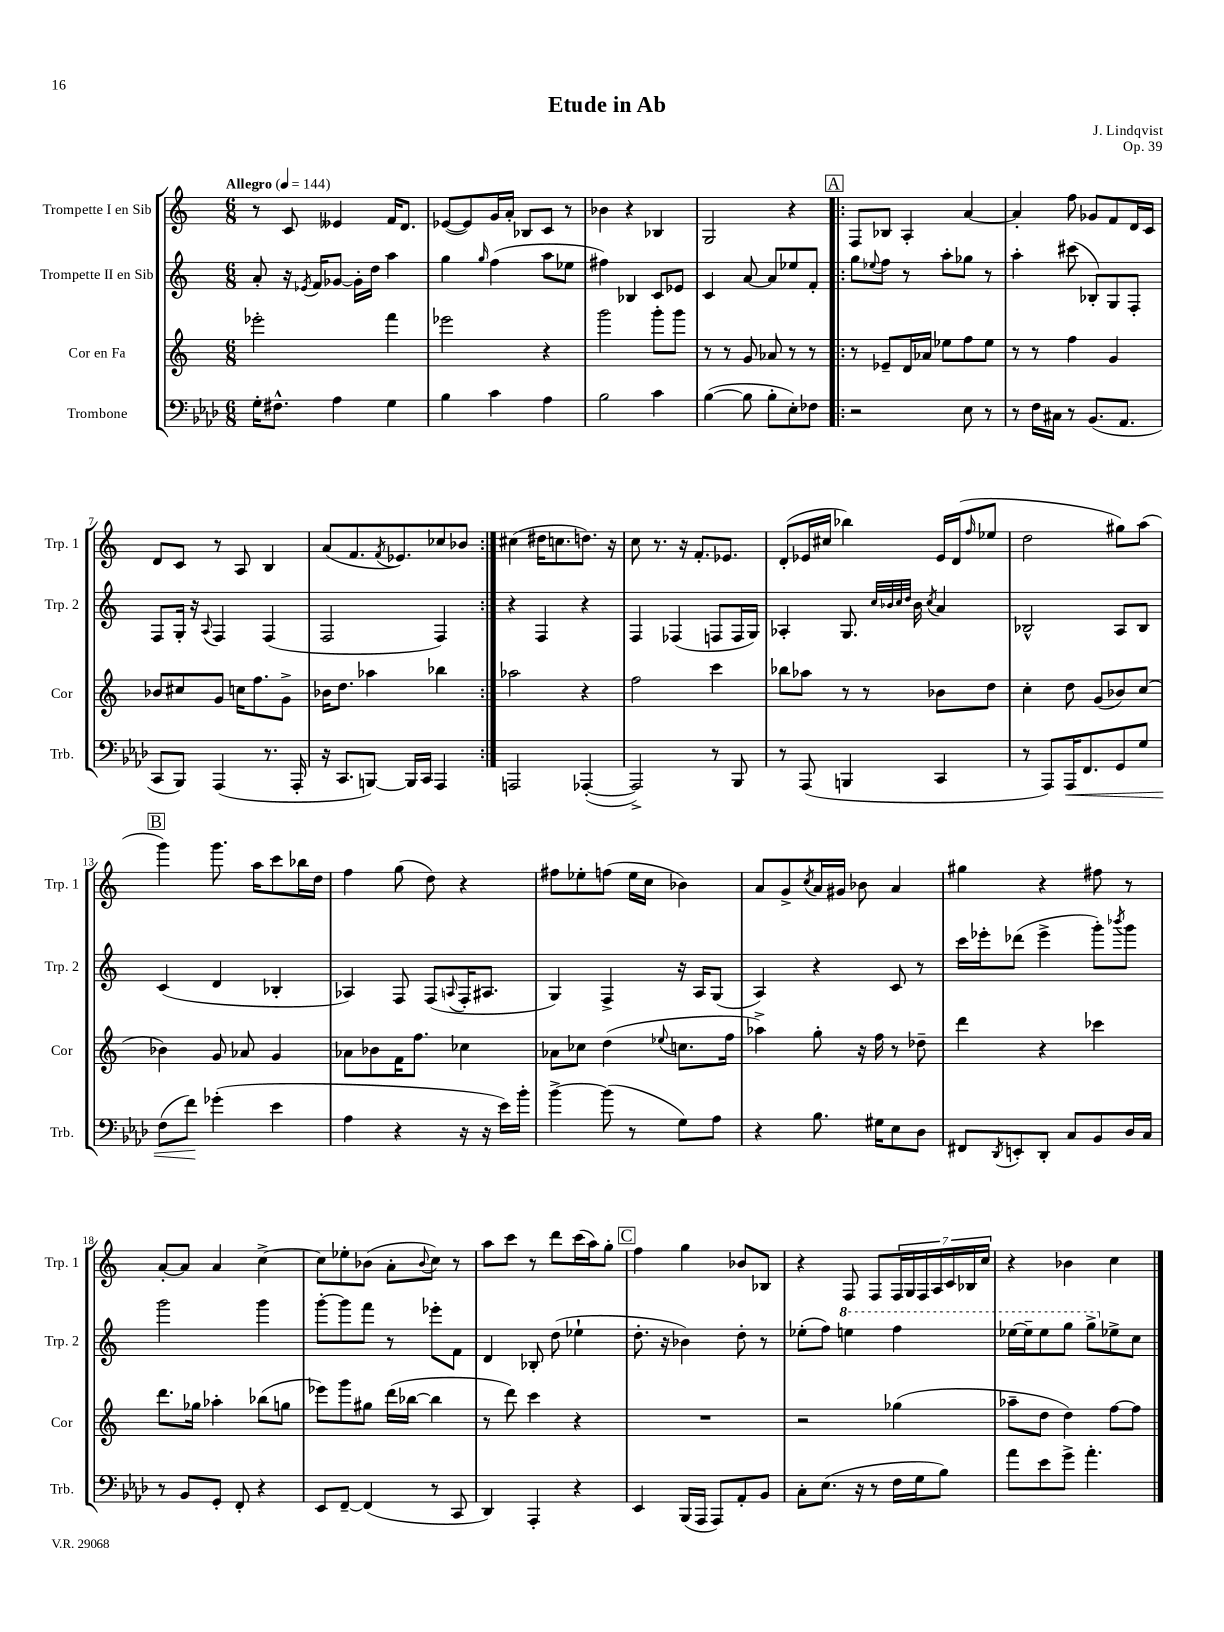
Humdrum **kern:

**kern	**kern	**kern	**kern
*staff4	*staff3	*staff2	*staff1
*clefF4	*clefG2	*clefG2	*clefG2
*k[b-e-a-d-]	*k[]	*k[]	*k[]
*M6/8	*M6/8	*M6/8	*M6/8
*MM144	*MM144	*MM144	*MM144
16G'\LK	2eee-'\	8a'/	8r
8.F#^^\J	.	.	.
.	.	16r	8c/
.	.	8qe-/	.
.	.	16f/LK	.
4A-\	.	[8g-/J	4e--/
.	.	16g-'\]LL	.
.	.	16dd\JJ	.
4G\	4fff\	4aa\	16f/LK
.	.	.	8.d/J
=	=	=	=
4B-\	2eee-\	4gg\	([8e-/L
.	.	.	8e-/])
.	.	16qqgg/	.
4c\	.	(4ff\	16g/L
.	.	.	16a'/JJ
.	.	.	8B-/L
4A-\	4r	8aa\L	8c/J
.	.	8ee-\J	8r
=	=	=	=
2B-\	2ggg\	4ff#\)	4b-\
.	.	4B-/	4r
4c\	8ggg'\L	8c/L	4B-/
.	8ggg\J	8e-/J	.
=	=	=	=
([4B-\	8r	4c/	2G/
.	8r	.	.
8B-\]	8g/	[8a/	.
8B-'\L	8a-/	8a/]L	.
8E-'\)	8r	8ee-/	4r
8F-\J	8r	8f'/J	.
=!|:	=!|:	=!|:	=!|:
2r	8r	8gg\L	8F/L
.	.	8qqee-/	.
.	8e-~/L	8ff\J	8B-/J
.	16d/L	8r	4A'/
.	16a-/JJ	.	.
.	8ee-\L	8aa'\L	.
8E-\	8ff\	8gg-\J	[4a/
8r	8ee-\J	8r	.
=	=	=	=
8r	8r	4aa'\	4a'/]
16F\LL	8r	.	.
16C#\JJ	.	.	.
8r	4ff\	(8ccc#\	8ff\
(8.BB-/L	.	8B-'/L)	8g-/L
.	4g/	8G/	8f/
8.AA-/J	.	.	.
.	.	8F'/J	16d/L
.	.	.	16c/JJ
=	=	=	=
8CC/L	8b-/L	8F/L	8d/L
8BBB-/J)	8cc#/	16G'/Jk	8c/J
.	.	16r	.
.	.	8qqA/	.
(4AAA-/	8g/J	4F/	8r
.	16cc\LK	.	8A/
.	8.ff\	.	.
8.r	.	(4F/	4B/
.	8g^\J	.	.
16AAA-'/	.	.	.
=	=	=	=
16r	16b-\LK	2F/	(8a/L
8.CC/L	8.dd\J	.	.
.	.	.	8.f/
[8BBB/J)	4aa-\	.	.
.	.	.	8qf/
.	.	.	8.e-/)
16BBB/]LL	.	.	.
16CC/JJ	.	.	.
4AAA-/	4bb-\	4F/)	8cc-/
.	.	.	8b-/J
=:|!	=:|!	=:|!	=:|!
2AAA/	2aa-\	4r	(4cc#\
.	.	4F/	16dd#\LK
.	.	.	8.cc\
([4AAA-'/	4r	4r	8.dd\J)
.	.	.	16r
=	=	=	=
2AAA-^/])	2ff\	4F/	8cc\
.	.	.	8.r
.	.	(4F-/	.
.	.	.	16r
.	.	.	8.f'/L
8r	4ccc\	8F/L	.
.	.	.	8.e-/J
8BBB-/	.	16F/L	.
.	.	16G/JJ)	.
=	=	=	=
8r	8bb-\L	4A-'/	(8d'/L
(8AAA-/	8aa-\J	.	16e-/L
.	.	.	16cc#/JJ
4BBB/	8r	8.G/	4bb-\)
.	8r	.	.
.	.	32qqcc/LLL	.
.	.	32qqb-/	.
.	.	32qqcc/	.
.	.	32qqdd/JJJ	.
.	.	16b-\	.
.	.	8qcc/	.
4CC/	8b-\L	4a/	16e-/LL
.	.	.	(16d/J
.	.	.	16qqff/
.	8dd\J	.	8ee-/J
=	=	=	=
8r	4cc'\	2B-^^/	2dd\
8AAA-/L)	.	.	.
16AAA-/K	8dd\	.	.
8.FF/	.	.	.
.	(8g/L	.	.
8GG/	8b-/)	8A/L	8gg#\L)
8G/J	(8cc/J	8B-/J	(8aa\J
=	=	=	=
(8F\L	4b-\)	(4c/	4ggg\)
8f\J)	.	.	.
(4g-'\	8g/	4d/	8.ggg\
.	8a-/	.	.
.	.	.	16aa\LK
4e-\	4g/	4B-'/	8ccc\
.	.	.	16bb-\L
.	.	.	16dd\JJ
=	=	=	=
4A-\	8a-\L	4A-/)	4ff\
.	8b-\	.	.
4r	16f\K	8F/	(8gg\
.	8.ff\J	.	.
.	.	(8F/L	8dd\)
.	.	8qqA/	.
16r	4cc-\	16F'/K	4r
16r	.	8.A#/J	.
16e-\LL)	.	.	.
16b-'\JJ	.	.	.
=	=	=	=
[4b-^\	8a-\L	4G/)	8ff#\L
.	8cc-\J	.	8ee-'\
(8b-\]	(4dd\	4F^/	(8ff\J
8r	.	.	16ee-\LL
.	.	.	16cc\JJ
.	8qqee-/	.	.
8G\L)	8.cc\L	16r	4b-\)
.	.	16A/LK	.
8A-\J	.	(8G/J	.
.	16ff\Jk	.	.
=	=	=	=
4r	4aa-^\)	4A/)	8a/L
.	.	.	8g^/
.	.	.	8qcc/
8.B-\	8gg'\	4r	16a/L
.	.	.	16g#/JJ
.	16r	.	8b-\
16G#\LK	16ff\	.	.
8E-\	8r	8c/	4a/
8D-\J	8dd-~\	8r	.
=	=	=	=
8FF#/L	4ddd\	16ccc\LL	4gg#\
.	.	16eee-'\J	.
8qDD-/	.	.	.
8EE'/	.	(8ddd-\J	.
8DD-'/J	4r	4eee-^\	4r
8C/L	.	.	.
8BB-/	4ccc-\	8ggg'\L)	8ff#\
.	.	8qbbb-/	.
16D-/L	.	8ggg\J	8r
16C/JJ	.	.	.
=	=	=	=
8r	8.ddd\L	2ggg\	[8a'/L
8BB-/L	.	.	8a/]J
.	16gg-\Jk	.	.
8GG'/J	4aa-'\	.	4a/
8FF'/	.	.	.
4r	(8bb-\L	4ggg\	[4cc^\
.	8gg\J	.	.
=	=	=	=
8EE-/L	8eee-\L)	[8ggg'\L	8cc\]L
[8FF~/J	8ggg\	8ggg\]	8ee-'\
(4FF/]	8gg#\J	8fff\J	(8b-\J
.	(16ddd\LL	8r	8a'\L
.	[16bb-\JJ	.	.
.	.	.	8qqb-/
8r	4bb-\]	8eee-'\L	8cc\J)
8CC/	.	8f\J	8r
=	=	=	=
4DD-/)	8r	4d/	8aa\L
.	8ddd\)	.	8ccc\J
4AAA-'/	4ccc\	8B-'/	8r
.	.	(8dd\	8ddd\L
4r	4r	4ee-`\	(16ccc\L
.	.	.	16aa\J)
.	.	.	8gg'\J
=	=	=	=
4EE-/	2.r	8.dd'\	4ff\
.	.	16r	.
(16BBB-/LL	.	4b-\)	4gg\
16AAA-/JJ	.	.	.
8AAA-/L)	.	.	.
8AA-'/	.	8dd'\	8b-/L
8BB-/J	.	8r	8B-/J
=	=	=	=
8C'\L	2r	(8ee-'\L	4r
(8.E-\J	.	8ff\J)	.
.	.	4eee\	8F/
16r	.	.	.
8r	.	.	8F/L
16F\LL	(4gg-\	4fff\	28F/L
.	.	.	28G/
16G\J	.	.	.
.	.	.	28F/
.	.	.	28A/
8B-\J)	.	.	.
.	.	.	28c/
.	.	.	28B-/
.	.	.	28cc/JJ
=	=	=	=
8a-\L	8aa-~\L	[16eee-\LL	4r
.	.	16eee-~\]J	.
8e-\	8dd\J	8eee-\	.
8g^\J	4dd\)	8ggg\J	4b-\
4.a-'\	.	8ggg^\L	.
.	[8ff\L	8ee-^\	4cc\
.	8ff\]J	8cc\J	.
==	==	==	==
*-	*-	*-	*-
